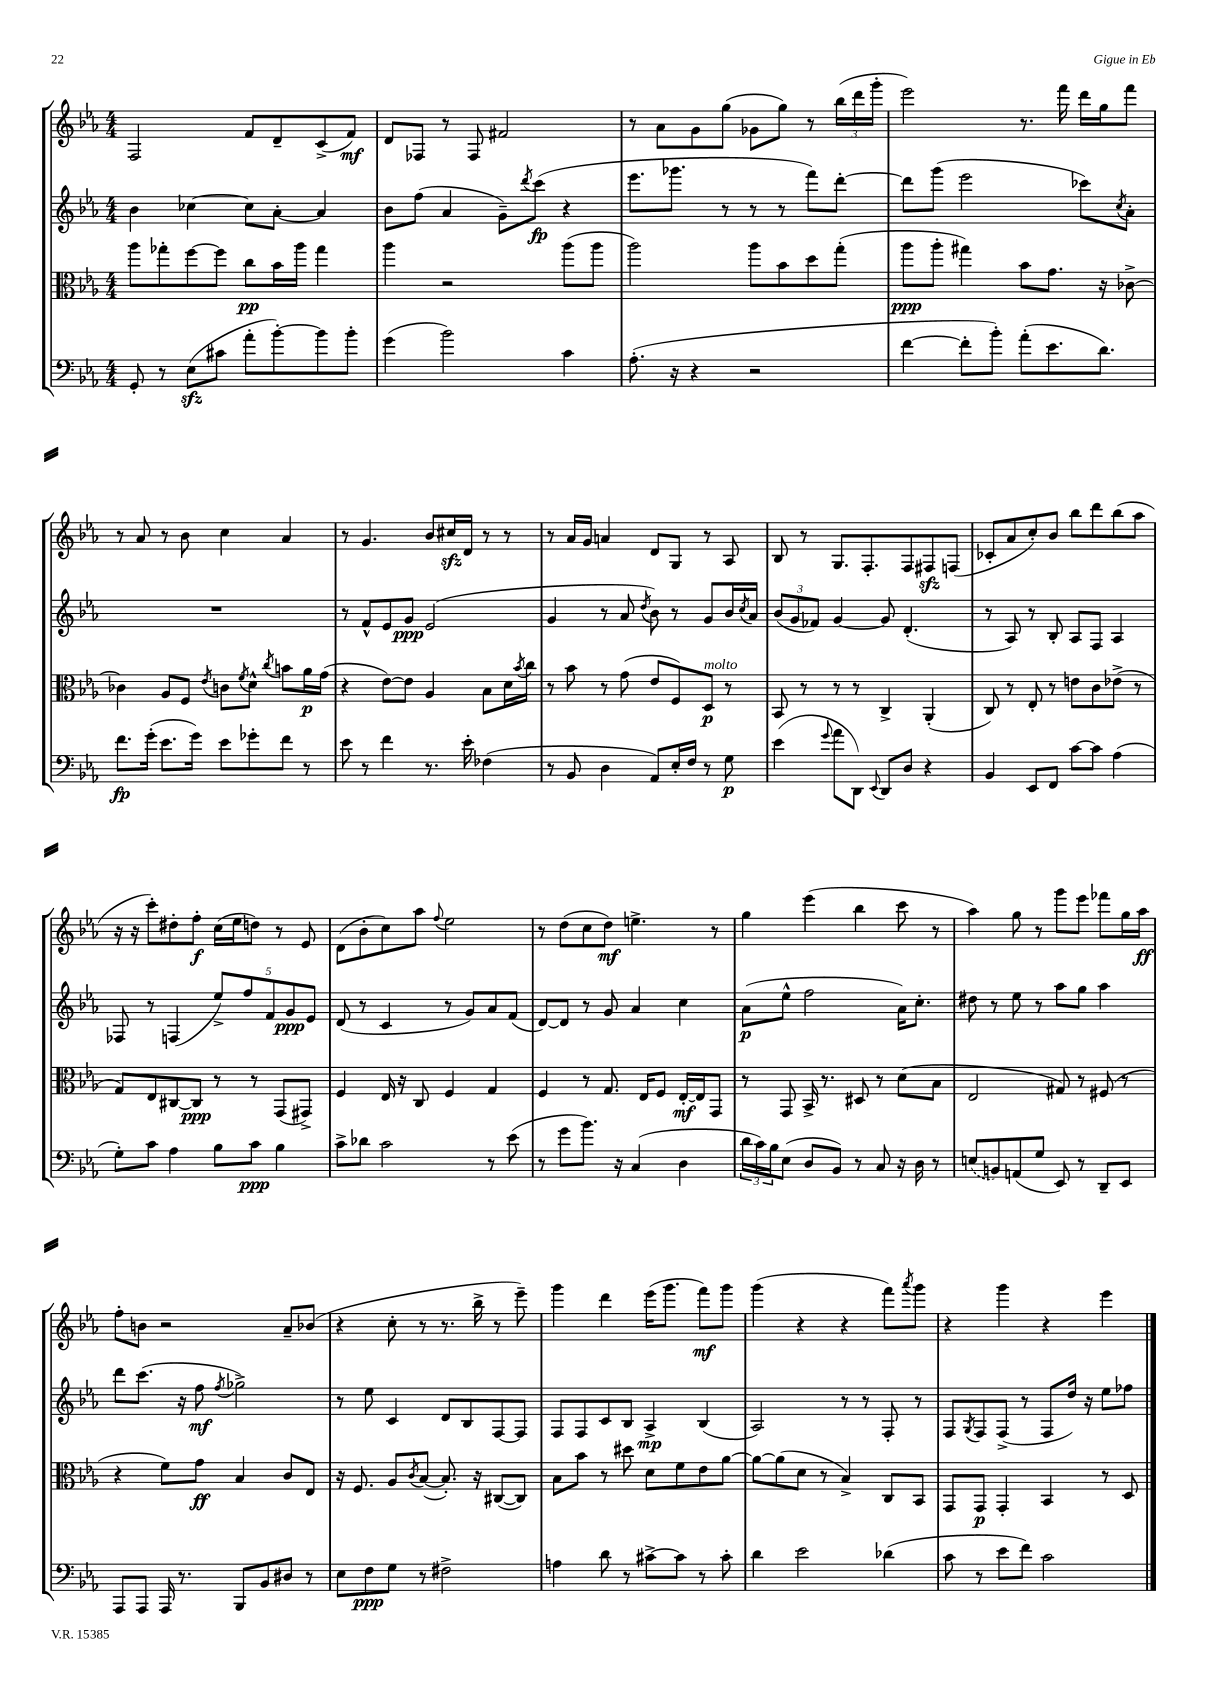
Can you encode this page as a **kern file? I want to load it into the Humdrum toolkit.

**kern	**kern	**kern	**kern
*staff4	*staff3	*staff2	*staff1
*clefF4	*clefC3	*clefG2	*clefG2
*k[b-e-a-]	*k[b-e-a-]	*k[b-e-a-]	*k[b-e-a-]
*M4/4	*M4/4	*M4/4	*M4/4
8GG'	8aa-	4b-	2F
8r	8gg-'	.	.
(8E-	[8ff	[4cc-	.
8c#	8ff]	.	.
8a-'	8cc	8cc-]	8f
[8b-')	16b-	[8a-'	8d~
.	16aa-	.	.
8b-]	4gg-	4a-]	(8c^
8b-'	.	.	8f)
=	=	=	=
(4g	4aa-	8b-	8d
.	.	(8ff	8F-
2b-)	2r	4a-	8r
.	.	.	8F-
.	.	8g~)	2f#
.	.	8qddd	.
.	.	(8ccc	.
4c	(8aa-	4r	.
.	8aa-	.	.
=	=	=	=
(8.A-'	2aa-)	8.eee-	8r
.	.	.	8a-
16r	.	8.ggg-	.
4r	.	.	8g
.	.	8r	(8gg
2r	8aa-	8r	8g-
.	8b-	8r	8gg)
.	8dd	8fff)	8r
.	(8gg'	[8ddd'	(24bb-
.	.	.	24ddd
.	.	.	24ggg'
=	=	=	=
[4f	8aa-	8ddd]	2eee-)
.	8aa-'	(8ggg	.
8f']	4gg#)	2eee-	.
8b-')	.	.	.
(8a-'	8b-	.	8.r
8.e-	8.g	.	.
.	.	.	16fff
.	.	8ccc-)	16ddd
8.d)	16r	.	16gg
.	.	8qcc	.
.	[8c-^	8a-'	8fff
=	=	=	=
8.f	4c-]	1r	8r
.	.	.	8a-
(16g'	.	.	.
8.e-	8A-	.	8r
.	8F	.	8b-
16g)	.	.	.
.	8qe-	.	.
8e-	8c	.	4cc
.	8qf	.	.
8g-'	8d^^	.	.
.	8qcc	.	.
8f	8b	.	4a-
8r	16a-	.	.
.	(16g	.	.
=	=	=	=
8e-	4r	8r	8r
8r	.	8f^^	4.g
4f	[8e-)	8e-	.
.	8e-]	8g	.
8.r	4A-	(2e-	8b-
.	.	.	16cc#
16e-'	.	.	16d
(4F-	8B-	.	8r
.	16d	.	8r
.	8qb-	.	.
.	16cc	.	.
=	=	=	=
8r	8r	4g	8r
8BB-	8b-	.	16a-
.	.	.	16g
4D	8r	8r	4a
.	(8g	8a-	.
.	.	8qdd	.
8AA-)	8e-	8b-)	8d
16E-'	8F)	8r	8G
16F	.	.	.
8r	8D	8g	8r
8G	8r	16b-	8A-
.	.	8qcc	.
.	.	16a-	.
=	=	=	=
(4e-	8BB-	(12b-	8B-
.	.	12g	.
.	8r	.	8r
.	.	12f-)	.
8qqg	.	.	.
8a-	8r	[4g	8.G
8DD)	8r	.	.
.	.	.	8.F'
8qqEE-	.	.	.
8DD	4C^	8g]	.
8D	.	(4.d'	8F
4r	(4AA-'	.	8F#
.	.	.	(8F
=	=	=	=
4BB-	8C)	8r	8c-'
.	8r	8A-)	8a-
8EE-	8E-'	8r	8cc')
8FF	8r	8B-'	8b-
[8c	8e	8A-	8bb-
8c]	8c	8F	8ddd
(4A-	(8e-^	4A-	(8bb-
.	8r	.	8aa-
=	=	=	=
8G')	8G)	8F-	16r
.	.	.	16r
8c	8E-	8r	8ccc')
4A-	[8C#	(4F	8dd#'
.	8C#]	.	8ff'
8B-	8r	10ee-^)	(16cc
.	.	.	16ee-
.	.	10ff	.
8c	8r	.	8dd)
.	.	10f	.
4B-	(8GG	.	8r
.	.	10g	.
.	8GG#^)	.	8e-
.	.	10e-	.
=	=	=	=
8c^	4F	(8d	(8d
8d-	.	8r	8b-'
2c	16E-	4c	8cc)
.	16r	.	.
.	8C	.	8aa-
.	.	.	8qqff
.	4F	8r	2ee-
.	.	8g)	.
8r	4G	8a-	.
(8e-	.	(8f	.
=	=	=	=
8r	4F	[8d)	8r
8g	.	8d]	(8dd
8.b-)	8r	8r	8cc
.	8.G	8g	8dd)
16r	.	.	.
(4C	.	4a-	4.ee^
.	16E-	.	.
.	8F	.	.
4D	[16E-'	4cc	.
.	16E-]	.	.
.	8GG	.	8r
=	=	=	=
24d	8r	(8a-	4gg
24c)	.	.	.
24B-	.	.	.
(8E-	8GG	8ee-^^	.
8D	16BB-^	2ff	(4eee-
.	8.r	.	.
8BB-)	.	.	.
8r	8D#	.	4bb-
8C	8r	.	.
16r	(8d	16a-)	8ccc
16D	.	8.cc'	.
8r	8B-	.	8r
=	=	=	=
(8E	2E-	8dd#	4aa-)
8BB)	.	8r	.
(8AA	.	8ee-	8gg
8G	.	8r	8r
8EE-)	8G#)	8aa-	8ggg
8r	8r	8gg	8eee-
8DD~	(8F#	4aa-	8fff-
8EE-	8r	.	16gg
.	.	.	16aa-
=	=	=	=
8AAA-	4r	8ddd	8ff'
8AAA-	.	(8.ccc	8b
16AAA-	8f)	.	2r
8.r	.	16r	.
.	8g	8ff	.
.	.	8qff	.
8BBB-	4B-	2gg-^)	.
8BB-	.	.	.
8D#	8c	.	8a-~
8r	8E-	.	(8b-
=	=	=	=
8E-	16r	8r	4r
.	8.F	.	.
8F	.	8ee-	.
8G	8A-	4c	8cc'
.	8qc	.	.
8r	([8B-	.	8r
2F#^	8.B-'])	8d	8.r
.	.	8B-	.
.	16r	.	16bb-^
.	([8C#	[8F	8r
.	8C#])	8F]	8eee-~)
=	=	=	=
4A	8B-	8F	4ggg
.	8b-	8F	.
8d	8r	8c	4ddd
8r	8dd#	8B-	.
[8c#^	8d	4A-^	(16eee-
.	.	.	8.ggg
8c#]	8f	.	.
8r	8e-	(4B-	8fff)
8c#'	[8a-	.	8ggg
=	=	=	=
4d	8a-_	2A-)	(4ggg
.	(8a-]	.	.
2e-	8d	.	4r
.	8r	.	.
.	4B-^)	8r	4r
.	.	8r	.
(4d-	8C	8F'	8fff)
.	.	.	8qaaa-
.	8BB-	8r	8ggg
=	=	=	=
8c	8GG	8F	4r
.	.	8qG	.
8r	8GG	8F	.
8e-	4GG'	(8F^	4ggg
8f)	.	8r	.
2c	4BB-	8F	4r
.	.	16dd)	.
.	.	16r	.
.	8r	8ee-	4eee-
.	8D	8ff-	.
==	==	==	==
*-	*-	*-	*-
